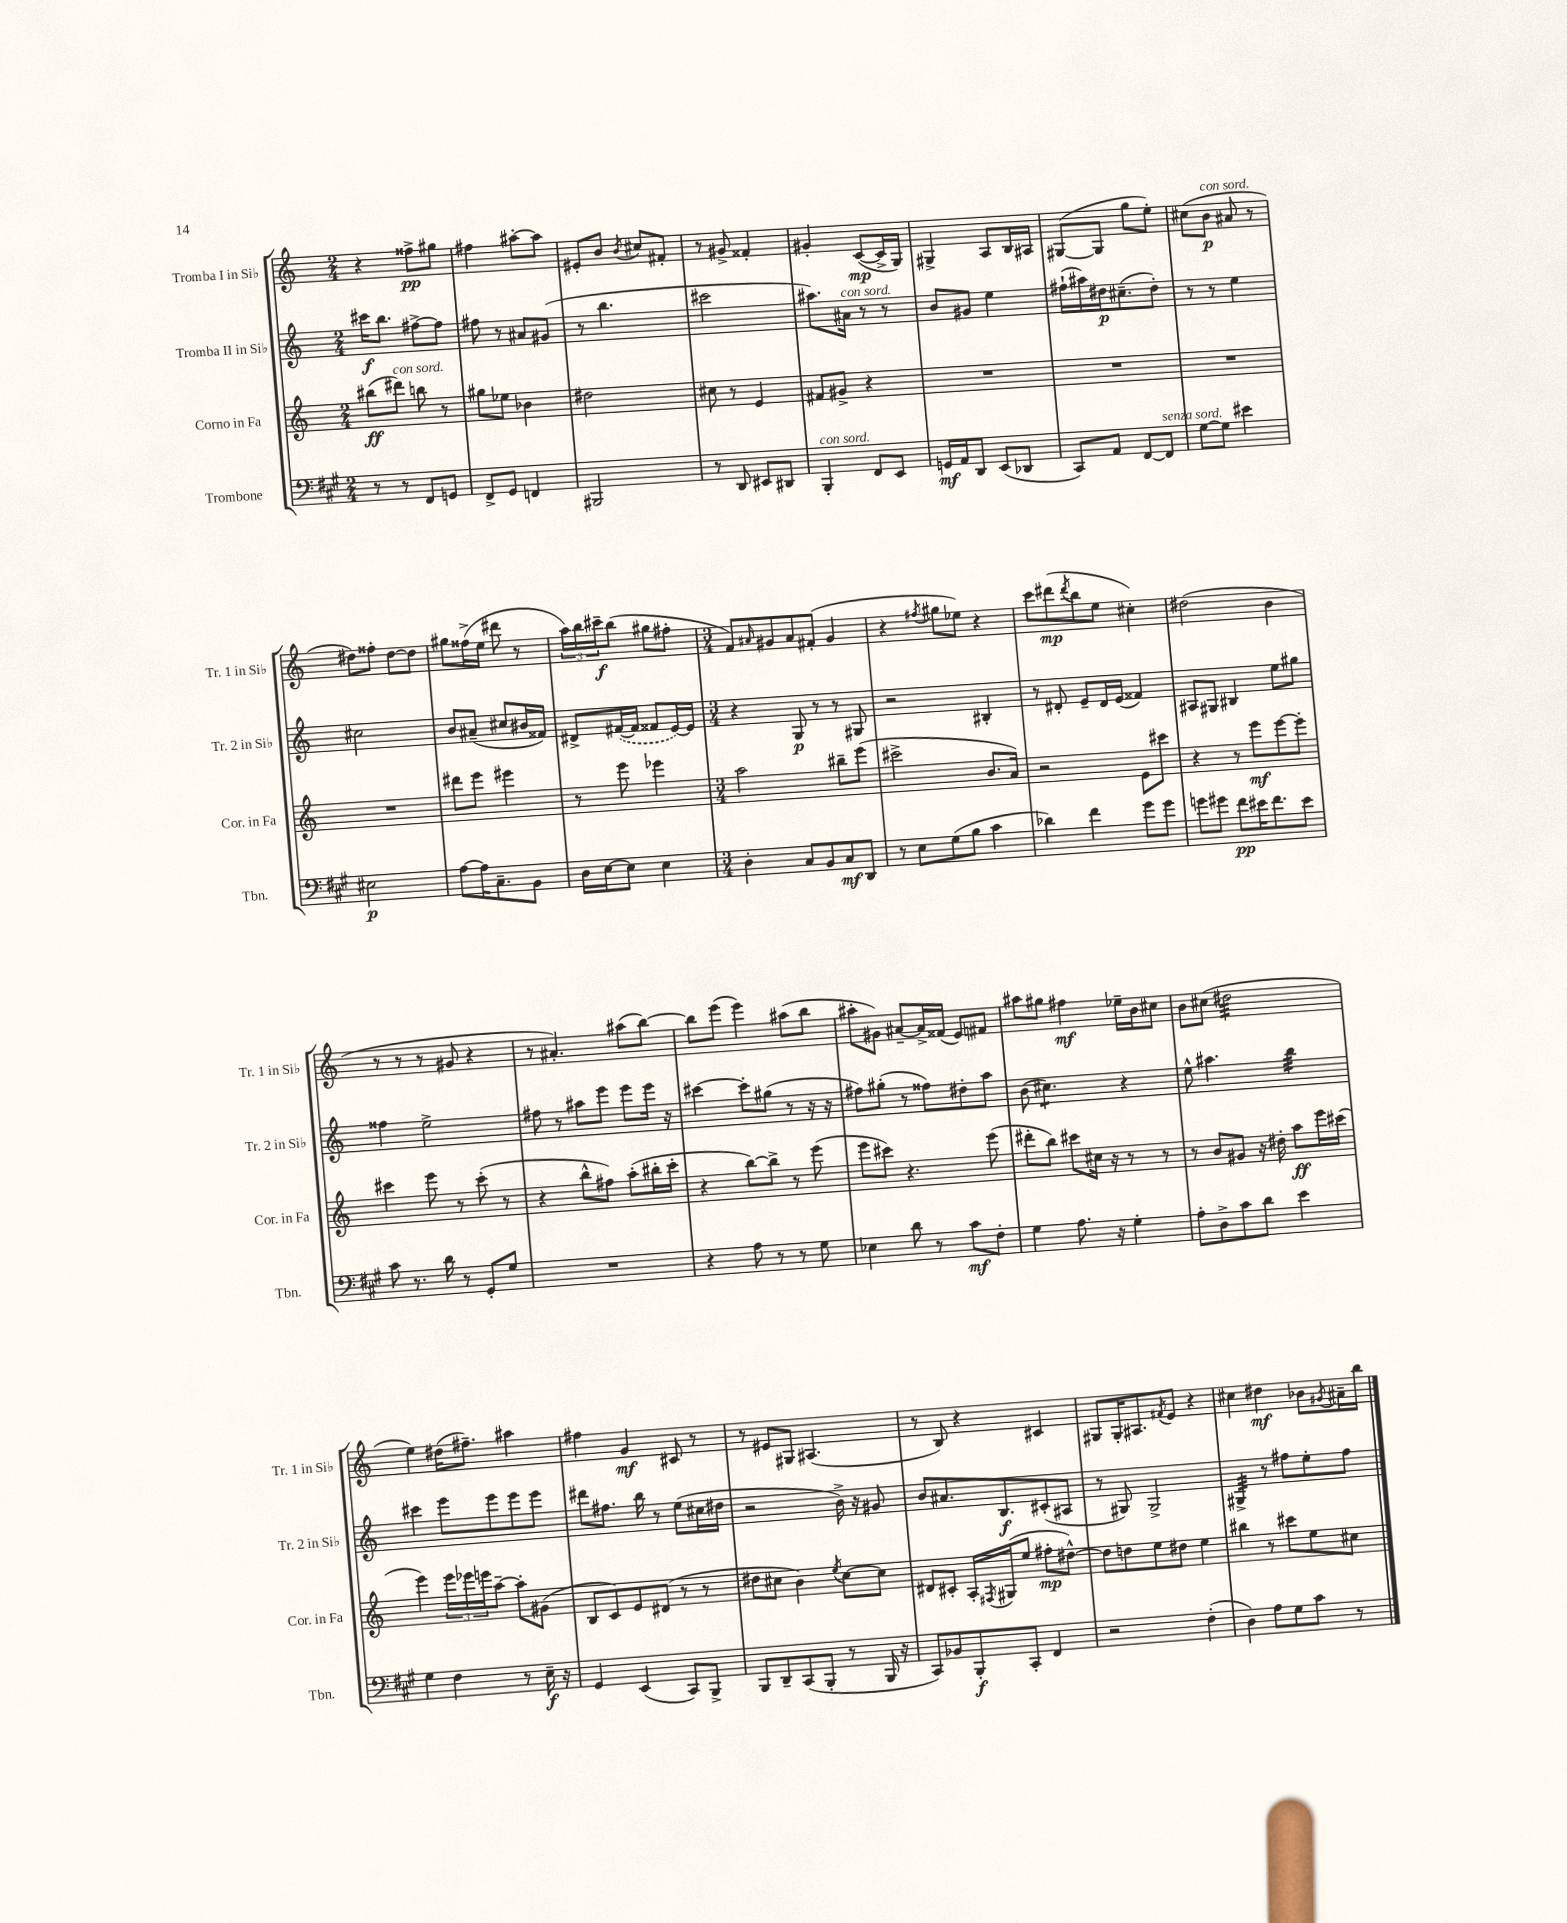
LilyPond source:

<<
\new StaffGroup <<
\new Staff = "s0" \with { instrumentName = "Tromba I in Sib" shortInstrumentName = "Tr. 1 in Sib" } {
    \clef treble \key c \major \numericTimeSignature \time 2/4
    r4 fisis''8->\pp gis''8 |
    fis''4 ais''8~-. ais''8 |
    eis'8-. b'8 \acciaccatura { b'8 } cis''8 fis'8-. |
    r8 gis'8-> fisis'4-. |
    gis'4-. c'8~\mp( c'16-> g16) |
    gis4-> a8 b16 ais16 |
    gis8~( gis8 g''8 e''8-.) |
    cis''8( b'8\p^\markup { \italic "con sord." } ais'8 r8 |
    dis''8) fisis''8-. dis''8~ dis''8 |
    gis''8 fisis''16->( e''16 dis'''8 r8 |
    \tuplet 3/2 { a''16) b''16 cis'''16--\f } b''8( gis''8 fis''8-. |
    \numericTimeSignature \time 3/4 f'8) \grace { ais'16 } gis'8 ais'8 fis'8-.( gis'4 |
    r4 \acciaccatura { fis''8 } gis''8 ees''8) r4 |
    c'''8 dis'''8\mp( \acciaccatura { dis'''8 } b''8 e''8 cis''4-.) |
    dis''2( b'4 |
    r8 r8 r8 gis'8 r4 |
    r8 ais'4.-.) ais''8( b''8~) |
    b''8 e'''8( e'''4) ais''8( b''8 |
    ais''8-. gis'8) ais'8~-- ais'16-> fisis'16( e'8) fis'8 |
    ais''8 gis''8 fis''4\mf ees''16-- b'16 cis''8 |
    b'8 cis''8( dis''2:32 |
    e''4) dis''16( fis''8.--) ais''4 |
    fis''4 g'4\mf cis'8 r8 |
    r8 eis'8 gis8 ais4.( |
    r8 b8) r4 cis'4 |
    gis8 gis16-. ais8. \acciaccatura { fis'8 } e'8 r4 |
    cis''4 dis''4\mf bes'8 \acciaccatura { gis'8 } ais'16-- b''16 \bar "|." |
}
\new Staff = "s1" \with { instrumentName = "Tromba II in Sib" shortInstrumentName = "Tr. 2 in Sib" } {
    \clef treble \key c \major \numericTimeSignature \time 2/4
    cis'''16\f b''8. fis''8~-> fis''8 |
    fis''8 r8 ais'8 gis'8( |
    r8 b''4. |
    cis'''2 |
    ais''8.) ais'16^\markup { \italic "con sord." } r8 r8 |
    b'8 gis'8 e''4 |
    fis''16-!( ais''16) dis''16\p cis''8.--( dis''8-.) |
    r8 r8 e''4 |
    cis''2 |
    b'8 ais'8--( cis''8 bis'16 fisis'16) |
    dis'8-> \once \slurDashed fis'16~( fis'16 fisis'8 e'16~) e'16 |
    \numericTimeSignature \time 3/4 r4 g8\p r8 r8 gis8 |
    r2 bis4-. |
    r8 dis'8-. e'8-- dis'16 e'16( fisis'4) |
    ais8 gis8 bis4 e''8 gis''8 |
    fisis''4 e''2-> |
    fis''8 r8 ais''8 e'''8 e'''8 e'''16 r16 |
    cis'''4~ cis'''8-. gis''8( r8 r16 r16 |
    fis''8) gis''8-.( r8 fisis''8) dis''8-. a''8 |
    b'8( cis''4.:8) r4 |
    e''8-^ ais''4. b''4:32 |
    cis'''4 e'''8 e'''8 e'''8 e'''8 |
    dis'''8 fis''8. b''16 r8 e''8( cis''16 dis''16 |
    r2 b'16->) r16 gis'8 |
    b'8 ais'8. b8.\f cis'8-.( ais8 |
    r8 gis8) gis2-> |
    gis4:32-> r8 fis''8 e''8-. fis''8 \bar "|." |
}
\new Staff = "s2" \with { instrumentName = "Corno in Fa" shortInstrumentName = "Cor. in Fa" } {
    \clef treble \key c \major \numericTimeSignature \time 2/4
    bis''8\ff( dis'''8^\markup { \italic "con sord." }) b''8 r8 |
    gis''8 ees''8 bes'4 |
    dis''2 |
    cis''8 r8 e'4 |
    fis'8 gis'8-> r4 |
    R2 |
    R2 |
    R2 |
    R2 |
    dis'''8 e'''8 eis'''4 |
    r8 e'''8 ees'''4 |
    \numericTimeSignature \time 3/4 a''2 bis''8-- e'''8( |
    cis'''2-> b'8. a'16) |
    r2 e'8 cis'''8 |
    r4 r8 e'''8\mf e'''8~ e'''8-. |
    cis'''4 e'''8 r8 cis'''8-.( r8 |
    r4 b''8-^ fis''8) a''8-.( bis''16-. c'''16-. |
    r4 b''8~) b''8-> r8 e'''8( |
    e'''8 cis'''8) r4. e'''8( |
    dis'''8-. b''8) cis'''8 cis''16 r16 r8 r8 |
    r8 b'8 gis'8 r16 dis''16-. a''8\ff e'''16 cis'''16( |
    e'''4) \tuplet 3/2 { e'''16 ees'''16 e'''16 } a''8~-- a''8-. gis'8( |
    b8 c'8) e'8 dis'8( r8 r8 |
    dis''8 cis''8 b'4) \acciaccatura { e''8 } cis''8~ cis''8 |
    dis'8 cis'8-. a16-. \acciaccatura { fis8 } gis16( e''8 fis''8-.\mp dis''8~-^) |
    dis''8 d''8 e''8 dis''8 e''4 |
    bis''4 r8 cis'''8 e''8 cis''8 \bar "|." |
}
\new Staff = "s3" \with { instrumentName = "Trombone" shortInstrumentName = "Tbn." } {
    \clef bass \key a \major \numericTimeSignature \time 2/4
    r8 r8 fis,8 g,8 |
    fis,8-> gis,8 f,4 |
    bis,,2 |
    r8 d,8 eis,8 dis,8 |
    b,,4-.^\markup { \italic "con sord." } fis,8 e,8 |
    g,16\mf a,16 d,8 e,8( des,8 |
    cis,8) a,8 fis,8~ fis,8^\markup { \italic "senza sord." } |
    gis8~ gis8 eis'4 |
    eis2\p |
    a8~ a16 cis8.-- b,8 |
    d16 e16~ e8 e4 |
    \numericTimeSignature \time 3/4 d4-. cis8 b,8 cis8\mf d,8 |
    r8 e8 gis8( b8 cis'4 |
    des'4) fis'4 gis'8 gis'8 |
    g'8 gis'8 fis'8\pp eis'16 fis'8. eis'8 |
    cis'8 r8. d'16 r8 gis,8-. gis8 |
    R2. |
    r4 a8 r8 r8 gis8 |
    ees4 d'8 r8 cis'8\mf fis8-. |
    gis4 a8. r16 gis4-. |
    a8-. d8-> cis'8 d'8 e'4 |
    gis4 fis4 r8 e16--\f r16 |
    gis,4 e,4( cis,8) b,,8-> |
    b,,8 d,8-- cis,8( b,,8-. r8 b,,16 r16 |
    cis,8) bes,8 b,,8-.\f cis,8-. fis,4 |
    r2 fis4-.( |
    d4) a8 gis8 cis'8 r8 \bar "|." |
}
>>
>>
\layout { \context { \Score \remove "Bar_number_engraver" } }
